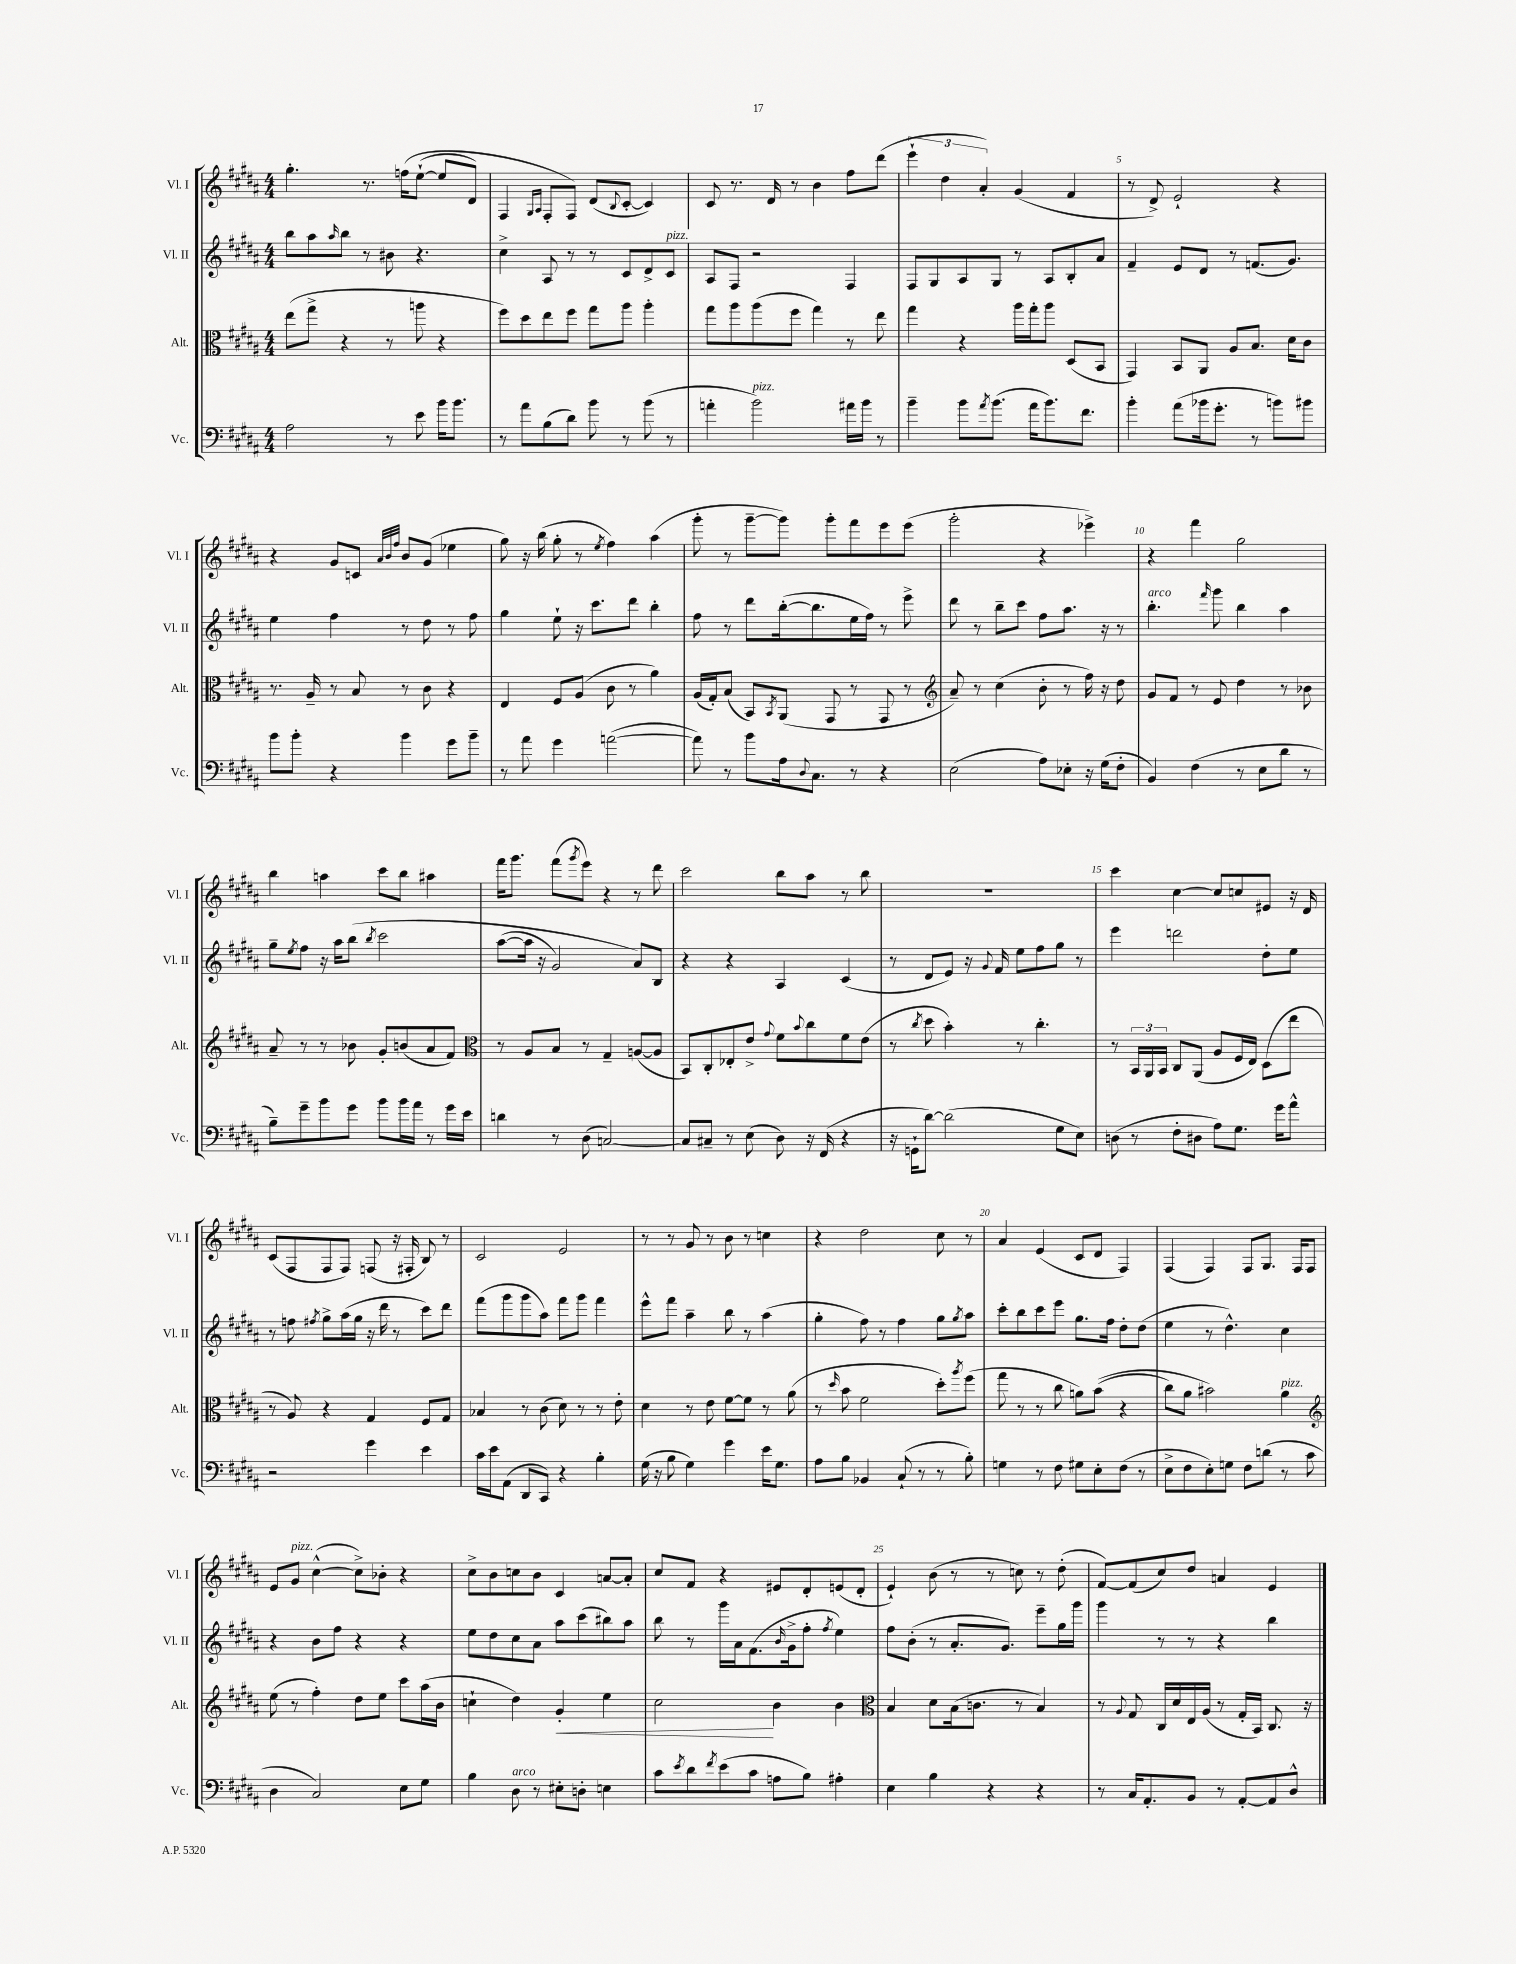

**kern	**kern	**dynam	**kern	**kern
*part4	*part3	*part3	*part2	*part1
*staff4	*staff3	*staff3	*staff2	*staff1
*I"Vc.	*I"Alt.	*	*I"Vl. II	*I"Vl. I
*I'Vc.	*I'Alt.	*	*I'Vl. II	*I'Vl. I
*clefF4	*clefC3	*	*clefG2	*clefG2
*k[f#c#g#d#a#]	*k[f#c#g#d#a#]	*	*k[f#c#g#d#a#]	*k[f#c#g#d#a#]
*M4/4	*M4/4	*	*M4/4	*M4/4
=1	=1	=1	=1	=1
2A#\	(8ee\L	.	8bb\L	4.gg#'\
.	8gg#^\J	.	8aa#\	.
.	.	.	16qqaa#/	.
.	4r	.	8bb\J	.
.	.	.	8r	8.r
8r	8r	.	8b#X\	.
.	.	.	.	(16ffn\KL
8e\	8aan\	.	4.r	([8ee`\J
16b\KL	4r	.	.	8ee/L]
8.b\J	.	.	.	.
.	.	.	.	8d#/J)
=2	=2	=2	=2	=2
8r	8ff#\L)	.	4cc#^\	4F#/
8a#\L	8dd#\	.	.	.
.	.	.	.	16qqG#/LL
.	.	.	.	16qqA#/JJ
(8B\	8ee\	.	8A#/	8F#'/L
8d#\J)	8ff#\J	.	8r	8F#/J)
8b\	8gg#\L	.	8r	(8d#/L
.	.	.	.	8qqB/
8r	8aa#\J	.	8c#/L	[8c#'/J
(8b\	4aa#'\	.	8d#^/	4c#/])
!	!	!	!LO:TX:a:i:t=pizz.	!
8r	.	.	8c#/J	.
=3	=3	=3	=3	=3
4an'\	8gg#\L	.	8A#/L	8c#/
.	8aa#\	.	8F#/J	8.r
!LO:TX:a:i:t=pizz.	!	!	!	!
2b\)	(8aa#\	.	2r	.
.	.	.	.	16d#/
.	8ff#\J	.	.	8r
.	4gg#\)	.	.	4b\
16a#X\LL	8r	.	4F#/	8ff#\L
16b\JJ	.	.	.	.
8r	8ee\	.	.	(8ddd#\J
=4	=4	=4	=4	=4
4b~\	4gg#\	.	8F#/L	6eee`\
.	.	.	8G#/	.
.	.	.	.	6dd#\
8b\L	4r	.	8A#/	.
.	.	.	.	6a#'/)
8qa#/	.	.	.	.
(8.b\J	.	.	8G#/J	.
.	16aa#\LL	.	8r	(4g#/
16a#\KL	16gg#'\J	.	.	.
8.b\)	8aa#\J	.	8A#/L	.
.	(8D#/L	.	8B'/	4f#/
8.f#\J	.	.	.	.
.	8BB/J	.	8a#/J	.
=5	=5	=5	=5	=5
4b'\	4GG#/)	.	4f#~/	8r
.	.	.	.	8d#^/)
(8a#\L	8BB/L	.	8e/L	2e`/
16b-X\k	8AA#/J	.	8d#/J	.
8.g#'\J	.	.	.	.
.	8A#/L	.	8r	.
8r	8.B/J	.	(8.fn/L	.
8bn\L)	.	.	.	4r
.	16d#\KL	.	8.g#/J)	.
8b#X\J	8c#\J	.	.	.
!!LO:LB:g=z
=6	=6	=6	=6	=6
8b\L	8.r	.	4ee\	4r
8b'\J	.	.	.	.
.	16A#~/	.	.	.
4r	8r	.	4ff#\	8g#/L
.	8B/	.	.	8cn/J
.	.	.	.	32qqa#/LLL
.	.	.	.	32qqb/
.	.	.	.	32qqff#/JJJ
4b\	8r	.	8r	8b/L
.	8c#\	.	8dd#\	(8g#/J
8g#\L	4r	.	8r	4ee-X\
8b~\J	.	.	8ff#\	.
=7	=7	=7	=7	=7
8r	4E/	.	4gg#\	8gg#\)
8a#\	.	.	.	16r
.	.	.	.	(16bb\
4g#\	8F#/L	.	8ee`\	8gg#'\
.	(8A#/J	.	16r	8r
.	.	.	8.ccc#\L	.
.	.	.	.	8qee/
([2an\	8c#\	.	.	4ff#\)
.	8r	.	8ddd#\J	.
.	4a#\)	.	4bb'\	(4aa#\
=8	=8	=8	=8	=8
8a\])	(16A#/LL	.	8ff#\	8ggg#'\
.	16G#'/J)	.	.	.
8r	(8B/J	.	8r	8r
8b\L	8BB/L)	.	8ddd#\L	[8ggg#~\L
.	8qBB/	.	.	.
16A#\k	(8AA#/J	.	([16bb'\k	8ggg#\J])
8qqD#/	.	.	.	.
8.C#\J	.	.	8.bb\]	.
.	8GG#/	.	.	8ggg#'\L
8r	8r	.	16ee\L	8fff#\
.	.	.	16ff#\JJ)	.
4r	8GG#/	.	8r	8eee\
.	8r	.	8eee^\	(8eee\J
=9	=9	=9	=9	=9
*	*clefG2	*	*	*
(2E\	8a#~/)	.	8ddd#\	2ggg#'\
.	8r	.	8r	.
.	(4cc#\	.	8bb~\L	.
.	.	.	8ccc#\J	.
8A#\L)	8b'\	.	8ff#\L	4r
8E-X'\J	8r	.	8.aa#\J	.
16r	16ff#\)	.	.	4eee-X^\)
(16G#\KL	16r	.	16r	.
8F#'\J	8dd#\	.	8r	.
=10	=10	=10	=10	=10
!	!	!	!LO:TX:a:i:t=arco	!
4BB/)	8g#/L	.	4.bb'\	4r
.	8f#/J	.	.	.
(4F#\	8r	.	.	4fff#\
.	.	.	16qqfff#/	.
.	8e/	.	8ggg#\	.
8r	4dd#\	.	4bb\	2gg#\
8E\L	.	.	.	.
8d#\J	8r	.	4aa#\	.
8r	8b-X\	.	.	.
!!LO:LB:g=z
=11	=11	=11	=11	=11
8B~\L)	8a#~/	.	8gg#~\L	4bb\
.	.	.	8qee/	.
8g#~\	8r	.	8ff#\J	.
8b\	8r	.	16r	4aan\
.	.	.	16aa#\KL	.
8g#\J	8b-X\	.	(8bb\J	.
.	.	.	8qbb/	.
8b\L	8g#'/L	.	2ccc#\	8ccc#\L
16b\L	(8bn/	.	.	8bb\J
16a#\JJ	.	.	.	.
8r	8a#/	.	.	4aa#X\
16g#\LL	8f#/J)	.	.	.
16e\JJ	.	.	.	.
=12	=12	=12	=12	=12
*	*clefC3	*	*	*
4dn\	8r	.	([8aa#\L	16fff#\KL
.	.	.	.	8.ggg#\J
.	8A#/L	.	16aa#\Jk]	.
.	.	.	16r	.
8r	8B/J	.	2g#/)	(8fff#\L
.	.	.	.	8qggg#/
(8D#\	8r	.	.	8eee\J)
[2Cn/)	4G#~/	.	.	4r
.	([8An/L	.	8a#/L)	8r
.	8A/J]	.	8B/J	8ddd#\
=13	=13	=13	=13	=13
8C/L]	8BB/L)	.	4r	2ccc#\
8C#X~/J	8C#'/	.	.	.
8r	8E-X'/	.	4r	.
(8E\	8e^/J	.	.	.
.	8qqg#/	.	.	.
8D#\)	8f#\L	.	4A#/	8bb\L
.	8qqb/	.	.	.
16r	8cc#\	.	.	8aa#\J
(16FF#/	.	.	.	.
4r	8f#\	.	(4c#/	8r
.	(8e\J	.	.	8bb\
=14	=14	=14	=14	=14
16r	8r	.	8r	1r
16GGn`\KL	.	.	.	.
.	8qcc#/	.	.	.
[8d#\J)	8dd#\	.	8d#/L	.
(2d#\]	4b'\)	.	8e/J)	.
.	.	.	16r	.
.	.	.	8qqg#/	.
.	.	.	16f#/	.
.	8r	.	8ee\L	.
.	4.cc#'\	.	8ff#\	.
8G#\L	.	.	8gg#\J	.
8E\J)	.	.	8r	.
=15	=15	=15	=15	=15
(8Dn\	8r	.	4eee\	4ccc#\
8r	24BB/LL	.	.	.
.	24AA#/	.	.	.
.	24BB/JJ	.	.	.
8F#'\L	8C#/L	.	2dddn\	[4cc#\
8D#X\J	(8AA#/J	.	.	.
8A#\L)	8A#/L	.	.	8cc#/L]
8.G#\J	16F#/L	.	.	8ccn/
.	16E/JJ)	.	.	.
.	(8D#\L	.	8dd#'\L	8e#X/J
16g#\KL	.	.	.	.
8a#^^\J	8ee\J	.	8ee\J	16r
.	.	.	.	16d#/
!!LO:LB:g=z
=16	=16	=16	=16	=16
2r	8r	.	8r	(8c#/L
.	8A#/)	.	8ffn\	8F#/
.	.	.	8qff#X/	.
.	4r	.	8gg#^\L	8F#/
.	.	.	(16aa#\L	8F#/J)
.	.	.	16gg#\JJ	.
4g#\	4G#/	.	16r	(8Fn/
.	.	.	16ddd#\	.
.	.	.	8r	16r
.	.	.	.	16F#X'/
4e\	8F#/L	.	8ccc#\L)	8B/)
.	8G#/J	.	8ddd#\J	8r
=17	=17	=17	=17	=17
16c#\LL	4B-X/	.	(8fff#\L	2c#/
16e\J	.	.	.	.
(8AA#\J	.	.	8ggg#\	.
8DD#/L	8r	.	8ggg#\	.
8CC#/J)	(8c#\	.	8aa#\J)	.
4r	8d#\)	.	8fff#\L	2e/
.	8r	.	8ggg#\J	.
4B'\	8r	.	4fff#\	.
.	8e'\	.	.	.
=18	=18	=18	=18	=18
(16G#\	4d#\	.	8eee^^\L	8r
16r	.	.	.	.
8B\	.	.	8fff#\J	8r
4G#\)	8r	.	4aa#~\	8g#/
.	8e\	.	.	8r
4g#\	[8f#\L	.	8bb\	8b\
.	8f#\J]	.	8r	8r
16e\KL	8r	.	(4aa#\	4ccn\
8.G#\J	.	.	.	.
.	(8a#\	.	.	.
=19	=19	=19	=19	=19
8A#\L	8r	.	4gg#'\	4r
.	16qqdd#/	.	.	.
8B\J	8b\	.	.	.
4BB-X/	2f#\	.	8ff#\)	2dd#\
.	.	.	8r	.
(8C#`/	.	.	4ff#\	.
8r	.	.	.	.
8r	8dd#'\L)	.	8gg#\L	8cc#\
.	8qaa#/	.	8qgg#/	.
8B'\)	(8ff#\J	.	8aa#\J	8r
=20	=20	=20	=20	=20
4Gn\	8gg#\	.	8ccc#'\L	4a#/
.	8r	.	8bb\	.
8r	8r	.	8ccc#\	(4e/
8F#\	8cc#\	.	8eee\J	.
8G#X\L	8an\L)	.	8.gg#\L	8c#/L
8E'\	((8b\J	.	.	8d#/J
.	.	.	16ff#\Jk	.
(8F#\J	4r	.	8dd#'\L	4F#/)
8r	.	.	(8dd#\J	.
=21	=21	=21	=21	=21
8E^\L	8cc#\L)	.	4ee\	(4F#/
8F#\	8a#\J	.	.	.
8E'\)	2b#X\)	.	8r	4F#/)
8Gn\J	.	.	4.dd#^^\)	.
8F#\L	.	.	.	8F#/L
(8dn\J	.	.	.	8.G#/J
!	!LO:TX:a:i:t=pizz.	!	!	!
8r	4a#\	.	4cc#\	.
.	.	.	.	16F#/KL
8c#\	.	.	.	8F#/J
!!LO:LB:g=z
=22	=22	=22	=22	=22
*	*clefG2	*	*	*
4D#\	(8ee\	.	4r	8e/L
!	!	!	!	!LO:TX:a:i:t=pizz.
.	8r	.	.	8g#/J
2C#/)	4ff#'\)	.	8b\L	([4cc#^^\
.	.	.	8ff#\J	.
.	8dd#\L	.	4r	8cc#^\L])
.	8ee\J	.	.	8b-X'\J
8E\L	8ccc#\L	.	4r	4r
8G#\J	(16aa#\L	.	.	.
.	16b\JJ	.	.	.
=23	=23	=23	=23	=23
4B\	4ccn`\	.	8ee\L	8cc#^\L
.	.	.	8dd#\	8b\
!LO:TX:a:i:t=arco	!	!	!	!
8D#\	4dd#\)	.	8cc#\	8ccn\
8r	.	.	8a#\J	8b\J
!	!	!LO:HP:b	!	!
8E#X'\L	4g#'/	<	8aa#\L	4c#/
8Dn'\J	.	.	(8ccc#\	.
4En\	4ee\	.	8bb#X\)	[8an/L
.	.	.	8aa#\J	8a'/J]
=24	=24	=24	=24	=24
8c#\L	2cc#\	.	8bb\	8cc#/L
8qe/	.	.	.	.
8d#\	.	.	8r	8f#/J
8qf#/	.	.	.	.
(8e\	.	.	16ggg#\LL	4r
.	.	.	16a#\J	.
8c#\J	.	.	(8.f#\	.
8An\L	4b\	[	.	8e#X/L
.	.	.	16qqb/	.
.	.	.	16g#^\k	.
8B\J)	.	.	8ff#'\J	8d#'/
.	.	.	8qff#/	.
4A#X'\	4b\	.	4ee\)	(8en/
.	.	.	.	8d#'/J
=25	=25	=25	=25	=25
*	*clefC3	*	*	*
4E\	4B/	.	8ff#\L	4e`/)
.	.	.	(8b'\J	.
4B\	8d#\L	.	8r	(8b\
.	(16B\k	.	8.a#'/L	8r
.	8.cn\J	.	.	.
4r	.	.	.	8r
.	.	.	8.g#/J)	.
.	8r	.	.	8ccn\)
4r	4B/)	.	8eee~\L	8r
.	.	.	16gg#\L	(8dd#'\
.	.	.	16ggg#\JJ	.
=26	=26	=26	=26	=26
8r	8r	.	4ggg#\	[8f#/L)
.	8qqA#/	.	.	.
16C#/KL	8G#/	.	.	(8f#/]
8.AA#'/	.	.	.	.
.	16C#/LL	.	8r	8cc#/)
.	16d#/	.	.	.
8BB/J	16E/	.	8r	8dd#/J
.	(16A#/JJ	.	.	.
8r	8r	.	4r	4an/
[8AA#'/L	16G#'/LL	.	.	.
.	16BB/JJ)	.	.	.
8AA#/]	8.C#/	.	4bb\	4e/
8D#^^/J	.	.	.	.
.	16r	.	.	.
==	==	==	==	==
*-	*-	*-	*-	*-
